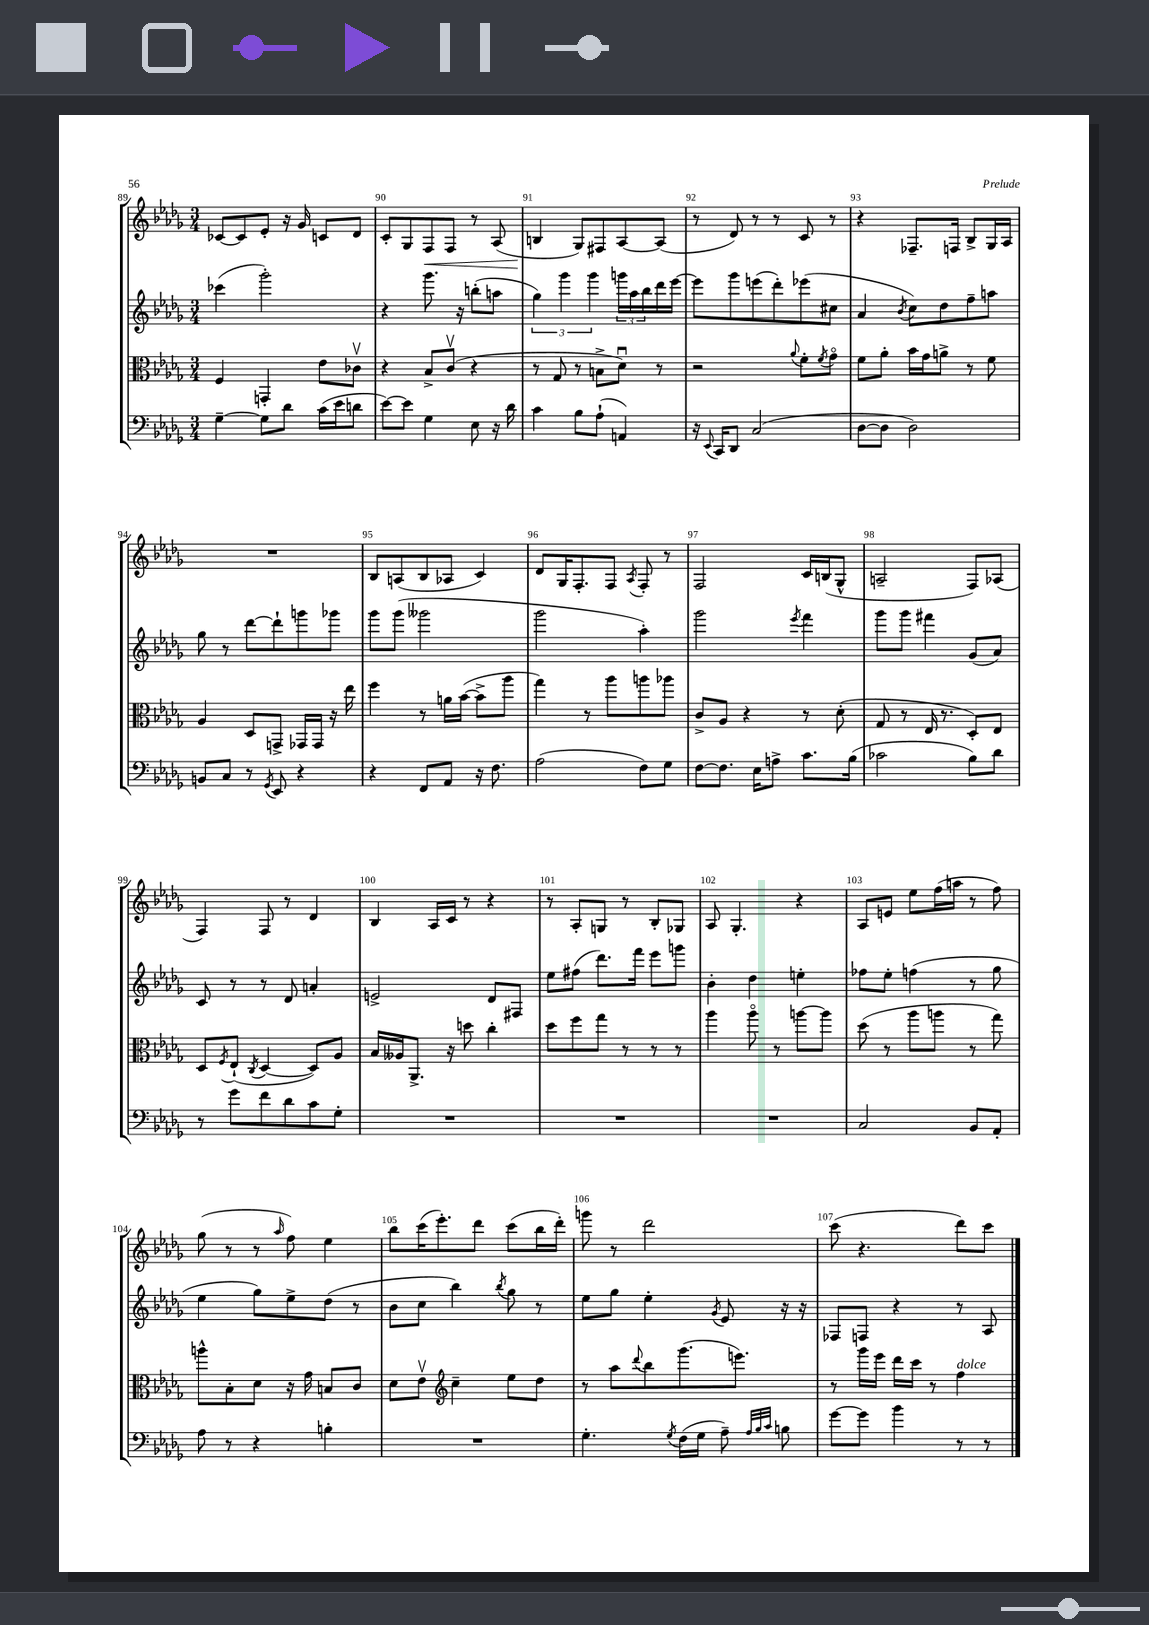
<<
\new StaffGroup <<
\new Staff = "s0" {
    \clef treble \key des \major \numericTimeSignature \time 3/4
    ces'8~ ces'8 ees'8-. r16 ges'16 c'8 des'8 |
    c'8-. ges8 f8\< f8 r8 aes8( |
    b4\! ges8) fis8 aes8~ aes8( |
    r8 des'8) r8 r8 c'8 r8 |
    r4 fes8.-- f16 bes8-> ges16 aes16 |
    R2. |
    bes8 a8( bes8 aes8 c'4) |
    des'8 ges16 f8.-. f8 \acciaccatura { aes8 } f8-. r8 |
    f2 c'16 b16( ges8-^ |
    a2-- f8) aes8( |
    f4) f8 r8 des'4 |
    bes4 aes16 c'16 r8 r4 |
    r8 aes8-. g8 r8 bes8-. ges8 |
    aes8 ges4.-. r4 |
    aes8 e'8 ees''8 f''16( a''16 r8 f''8) |
    ges''8( r8 r8 \grace { aes''16 } f''8) ees''4 |
    bes''8 c'''16( ees'''8.-.) des'''8 c'''8( bes''16 des'''16-.) |
    g'''8 r8 des'''2 |
    c'''8( r4. des'''8) c'''8 \bar "|." |
}
\new Staff = "s1" {
    \clef treble \key des \major \numericTimeSignature \time 3/4
    ces'''4( ges'''2-.) |
    r4 ges'''8. r16 b''8-.( a''8 |
    \tuplet 3/2 { ges''4) ges'''4 ges'''4 } \tuplet 3/2 { g'''16 aes''16 bes''16 } des'''16 ees'''16~ |
    ees'''8 ges'''8 e'''8( des'''8-.) ees'''8( cis''8 |
    aes'4 \acciaccatura { bes'8 } c''8) des''8 f''8-- a''8 |
    ges''8 r8 des'''8~ des'''8-! g'''8 ges'''8 |
    ges'''8 ges'''8( geses'''2 |
    ges'''2 aes''4-.) |
    ges'''2 \acciaccatura { ees'''8 } f'''4 |
    ges'''8 ges'''8 fis'''4 ges'8( aes'8) |
    c'8 r8 r8 des'8 a'4-. |
    e'2-> des'8 fis8 |
    ees''8 fis''8( des'''8.) f'''16 ees'''8 g'''8 |
    bes'4-. des''4 e''4-. |
    fes''8 ees''8-. f''4( r8 ges''8 |
    ees''4 ges''8) ees''8-> des''8( r8 |
    bes'8 c''8 bes''4) \acciaccatura { bes''8 } ges''8 r8 |
    ees''8 ges''8 ees''4-. \acciaccatura { ges'8 } ees'8 r16 r16 |
    fes8 f8 r4 r8 aes8 \bar "|." |
}
\new Staff = "s2" {
    \clef alto \key des \major \numericTimeSignature \time 3/4
    f4 g,4-. ees'8 ces'8\upbow |
    r4 bes8-> c'8\upbow( r4 |
    r8 ges8 r8 b8-> des'8\downbow) r8 |
    r2 \appoggiatura { aes'8 } f'8-. \acciaccatura { f'8 } ges'8\flageolet |
    f'8 aes'8-. bes'16 ges'16 a'8-> r8 f'8 |
    aes4 des8 g,8-> ges,16 ges,16 r16 ees''16 |
    f''4 r8 a'16 bes'16~( bes'8-> aes''8 |
    ges''4) r8 aes''8 a''8 aes''8 |
    c'8-> aes8 r4 r8 des'8-.( |
    ges8 r8 ees16 r8. des8-.) ees8 |
    des8 \acciaccatura { f8 } ees8-!( \acciaccatura { c8 } des4~ des8) aes8 |
    bes16 aeses16 aes,8.-> r16 d''8 c''4-. |
    des''8 f''8 ges''8 r8 r8 r8 |
    aes''4 aes''8\flageolet r8 a''8~ a''8 |
    des''8( r8 aes''8 a''8 r8 ges''8) |
    a''8-^ bes8-. des'8 r16 ges'16 b8 c'8 |
    des'8 ees'8\upbow \clef treble c''4-- ees''8 des''8 |
    r8 aes''8 \appoggiatura { des'''8 } bes''8 ges'''8.( e'''8.) |
    r8 ges'''16 ees'''16 des'''16 c'''16 r8 f''4^\markup { \italic "dolce" } \bar "|." |
}
\new Staff = "s3" {
    \clef bass \key des \major \numericTimeSignature \time 3/4
    ges4~-- ges8 des'8 c'16( ees'16 d'8 |
    ees'8~) ees'8 ges4 ees8 r16 des'16 |
    c'4 bes8 aes8-!( a,4) |
    r16 \appoggiatura { ees,8 } c,16 des,8 c2( |
    des8~ des8 des2) |
    b,8 c8 r8 \acciaccatura { ges,8 } ees,8 r4 |
    r4 f,8 aes,8 r16 f8. |
    aes2( f8) ges8 |
    f8~ f8. ees16 a8-> c'8. bes16( |
    ces'2 bes8) des'8 |
    r8 ges'8 f'8 des'8 c'8 ges8-. |
    R2. |
    R2. |
    R2. |
    c2 bes,8 aes,8-. |
    aes8 r8 r4 b4-. |
    R2. |
    ges4.-. \acciaccatura { ges8 } f16( ges16 aes8--) \grace { aes32 bes32 c'32 } b8 |
    ges'8~ ges'8 bes'4 r8 r8 \bar "|." |
}
>>
>>
\layout { \context { \Score currentBarNumber = #89 \override BarNumber.break-visibility = ##(#f #t #t) barNumberVisibility = #all-bar-numbers-visible } }
